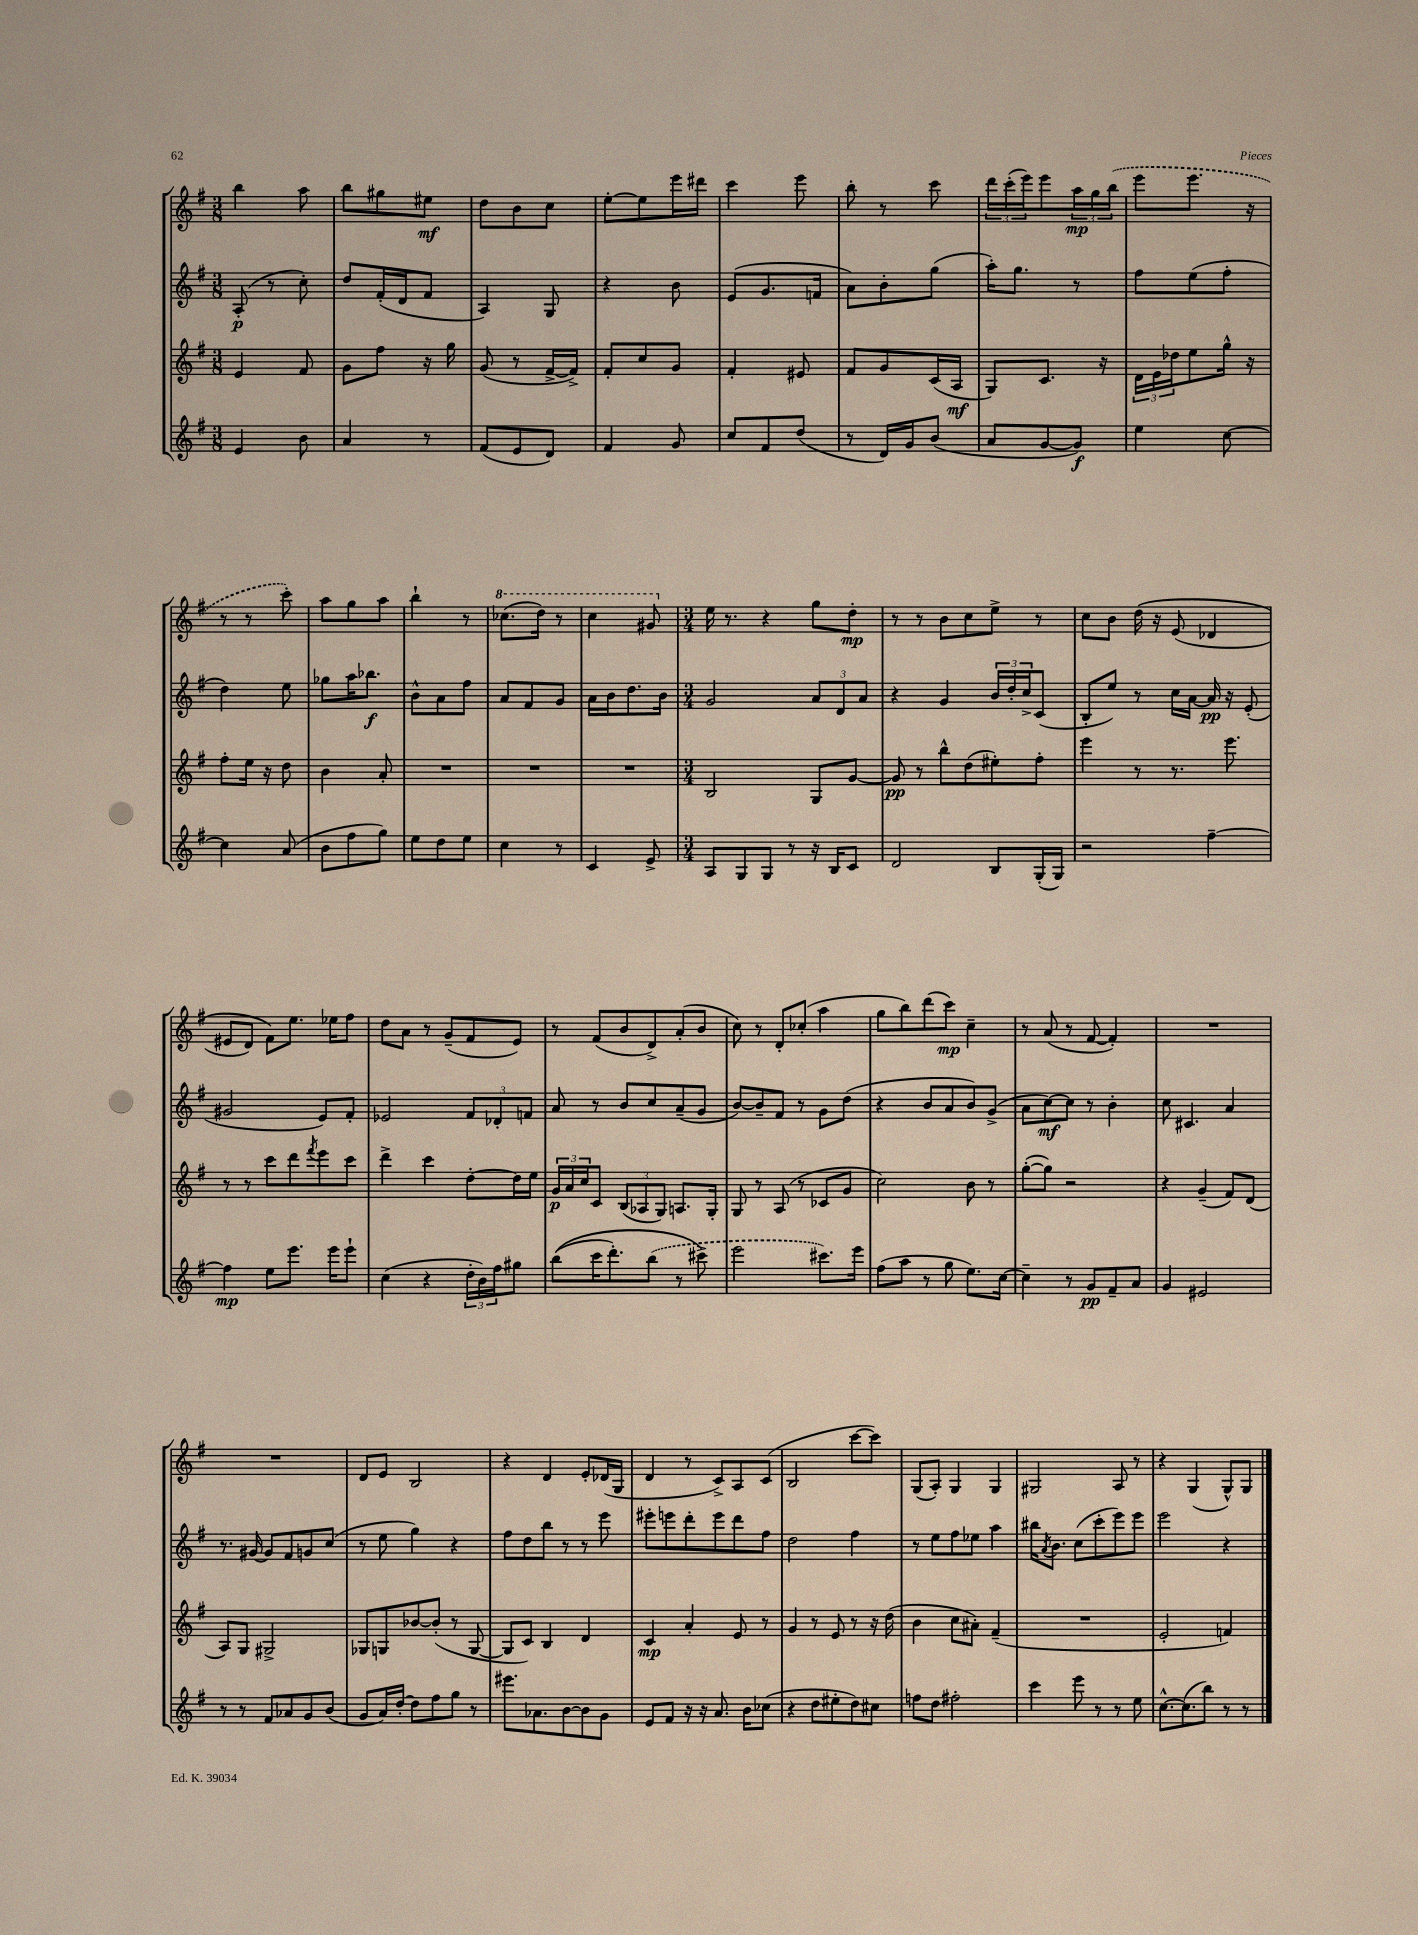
<<
\new StaffGroup <<
\new Staff = "s0" {
    \clef treble \key g \major \numericTimeSignature \time 3/8
    b''4 a''8 |
    b''8 gis''8 eis''8\mf |
    d''8 b'8 c''8 |
    e''8~-. e''8 e'''16 dis'''16 |
    c'''4 e'''8 |
    b''8-. r8 c'''8 |
    \tuplet 3/2 { d'''16 c'''16-.( e'''16) } e'''8 \tuplet 3/2 { a''16\mp g''16 \once \slurDashed b''16( } |
    e'''8 e'''8. r16 |
    r8 r8 c'''8-.) |
    a''8 g''8 a''8 |
    b''4-! r8 |
    \ottava #1 ces'''8.( d'''16) r8 |
    c'''4 gis''8 \ottava #0 |
    \numericTimeSignature \time 3/4 e''16 r8. r4 g''8 d''8-.\mp |
    r8 r8 b'8 c''8 e''8-> r8 |
    c''8 b'8 d''16\( r16 e'8( des'4 |
    eis'8 d'8) fis'8\) e''8. ees''16 fis''8 |
    d''8 a'8 r8 g'8--( fis'8 e'8) |
    r8 fis'8( b'8 d'8->) a'8-.( b'8 |
    c''8) r8 d'8-. ces''8-.( a''4 |
    g''8 b''8) d'''8( c'''8\mp) c''4-- |
    r8 a'8( r8 fis'8~ fis'4-.) |
    R2. |
    R2. |
    d'8 e'8 b2 |
    r4 d'4 e'8-. des'16( g16 |
    d'4 r8 c'8->) a8 c'8( |
    b2 c'''8~ c'''8) |
    g8( a8-.) g4 g4 |
    gis2 a8 r8 |
    r4 g4( g8-^) g8 \bar "|." |
}
\new Staff = "s1" {
    \clef treble \key g \major \numericTimeSignature \time 3/8
    a8-.\p( r8 c''8-.) |
    d''8 fis'16-.( d'16 fis'8 |
    a4) g8 |
    r4 b'8 |
    e'8( g'8. f'16 |
    a'8) b'8-. g''8( |
    a''16-.) g''8. r8 |
    fis''8 e''8( fis''8-. |
    d''4) e''8 |
    ges''8 a''16 bes''8.\f |
    b'8-^ a'8 fis''8 |
    a'8 fis'8 g'8 |
    a'16 b'16 d''8. b'16 |
    \numericTimeSignature \time 3/4 g'2 \tuplet 3/2 { a'8 d'8 a'8 } |
    r4 g'4 \tuplet 3/2 { b'16 d''16-. c''16-> } c'8( |
    b8-. e''8) r8 c''16 a'16~ a'16\pp r16 e'8-.( |
    gis'2 e'8) fis'8-. |
    ees'2 \tuplet 3/2 { fis'8 des'8-. f'8 } |
    a'8 r8 b'8 c''8 a'8--( g'8 |
    b'8~) b'8-- fis'8 r8 g'8 d''8( |
    r4 b'8 a'8 b'8) g'8->( |
    a'8 c''8~\mf) c''8 r8 b'4-. |
    c''8 cis'4. a'4 |
    r8. gis'16~ gis'8 fis'8 g'8 c''8( |
    r8 e''8 g''4) r4 |
    fis''8 d''8 b''8 r8 r8 e'''8 |
    eis'''8-. e'''8 d'''8-. e'''8 d'''8 fis''8 |
    d''2 fis''4 |
    r8 e''8 fis''8 ees''8 a''4 |
    bis''16 \acciaccatura { a'8 } b'8. c''8( c'''8-. e'''8) e'''8 |
    e'''2 r4 \bar "|." |
}
\new Staff = "s2" {
    \clef treble \key g \major \numericTimeSignature \time 3/8
    e'4 fis'8 |
    g'8 fis''8 r16 g''16 |
    g'8( r8 fis'16~-> fis'16->) |
    fis'8-. c''8 g'8 |
    fis'4-. eis'8 |
    fis'8 g'8 c'16( a16\mf |
    g8) c'8. r16 |
    \tuplet 3/2 { d'16 e'16 des''16 } e''8 g''16-^ r16 |
    fis''8-. e''16 r16 d''8 |
    b'4 a'8-. |
    R4. |
    R4. |
    R4. |
    \numericTimeSignature \time 3/4 b2 g8 g'8~ |
    g'8\pp r8 b''8-^ d''8( eis''8-.) fis''8-. |
    e'''4 r8 r8. e'''8. |
    r8 r8 c'''8 d'''8 \acciaccatura { fis'''8 } e'''8 c'''8 |
    d'''4-> c'''4 d''8~-. d''16 e''16 |
    \tuplet 3/2 { g'16\p a'16 c''16 } c'8 \tuplet 3/2 { b8( aes8 g8) } a8. g16-. |
    g8 r8 a8( r8 ces'8 g'8 |
    c''2) b'8 r8 |
    g''8~-.( g''8) r2 |
    r4 g'4--( fis'8) d'8( |
    a8) g8 gis2-> |
    ges8 g8 bes'8~ bes'8-.( r8 g8~ |
    g8 c'8) b4 d'4 |
    c'4\mp a'4-. e'8 r8 |
    g'4 r8 e'8 r8 r16 d''16( |
    b'4 c''8 ais'8-.) fis'4--( |
    R2. |
    e'2-. f'4) \bar "|." |
}
\new Staff = "s3" {
    \clef treble \key g \major \numericTimeSignature \time 3/8
    e'4 b'8 |
    a'4 r8 |
    fis'8( e'8 d'8) |
    fis'4 g'8 |
    c''8 fis'8 d''8( |
    r8 d'16) g'16 b'8( |
    a'8 g'8~ g'8\f) |
    e''4 c''8~ |
    c''4 a'8( |
    b'8 fis''8 g''8) |
    e''8 d''8 e''8 |
    c''4 r8 |
    c'4 e'8-> |
    \numericTimeSignature \time 3/4 a8 g8 g8 r8 r16 b16 c'8 |
    d'2 b8 g16-.( g16) |
    r2 fis''4~-- |
    fis''4\mp e''8 e'''8. e'''16 e'''8-! |
    c''4( r4 \tuplet 3/2 { d''16-. b'16) fis''16 } gis''8 |
    b''8(\( c'''16 d'''8.-.) \once \slurDashed b''8( r8 cis'''8->\) |
    e'''2 cis'''8.) e'''16 |
    fis''8( a''8 r8 g''8 e''8.) c''16~ |
    c''4-- r8 g'8\pp fis'8-- a'8 |
    g'4 eis'2 |
    r8 r8 fis'8 aes'8 g'8 b'8( |
    g'8 a'16) d''16~-. d''8 fis''8 g''8 r8 |
    eis'''8. aes'8. b'8~ b'8 g'8 |
    e'8 fis'8 r16 r16 a'8. b'16 ces''8( |
    r4 d''8 eis''8-. d''8) cis''8 |
    f''8 d''8 fis''2-. |
    c'''4 e'''8 r8 r8 e''8 |
    c''8.~-^ c''8.( b''8) r8 r8 \bar "|." |
}
>>
>>
\layout { \context { \Score \remove "Bar_number_engraver" } }
